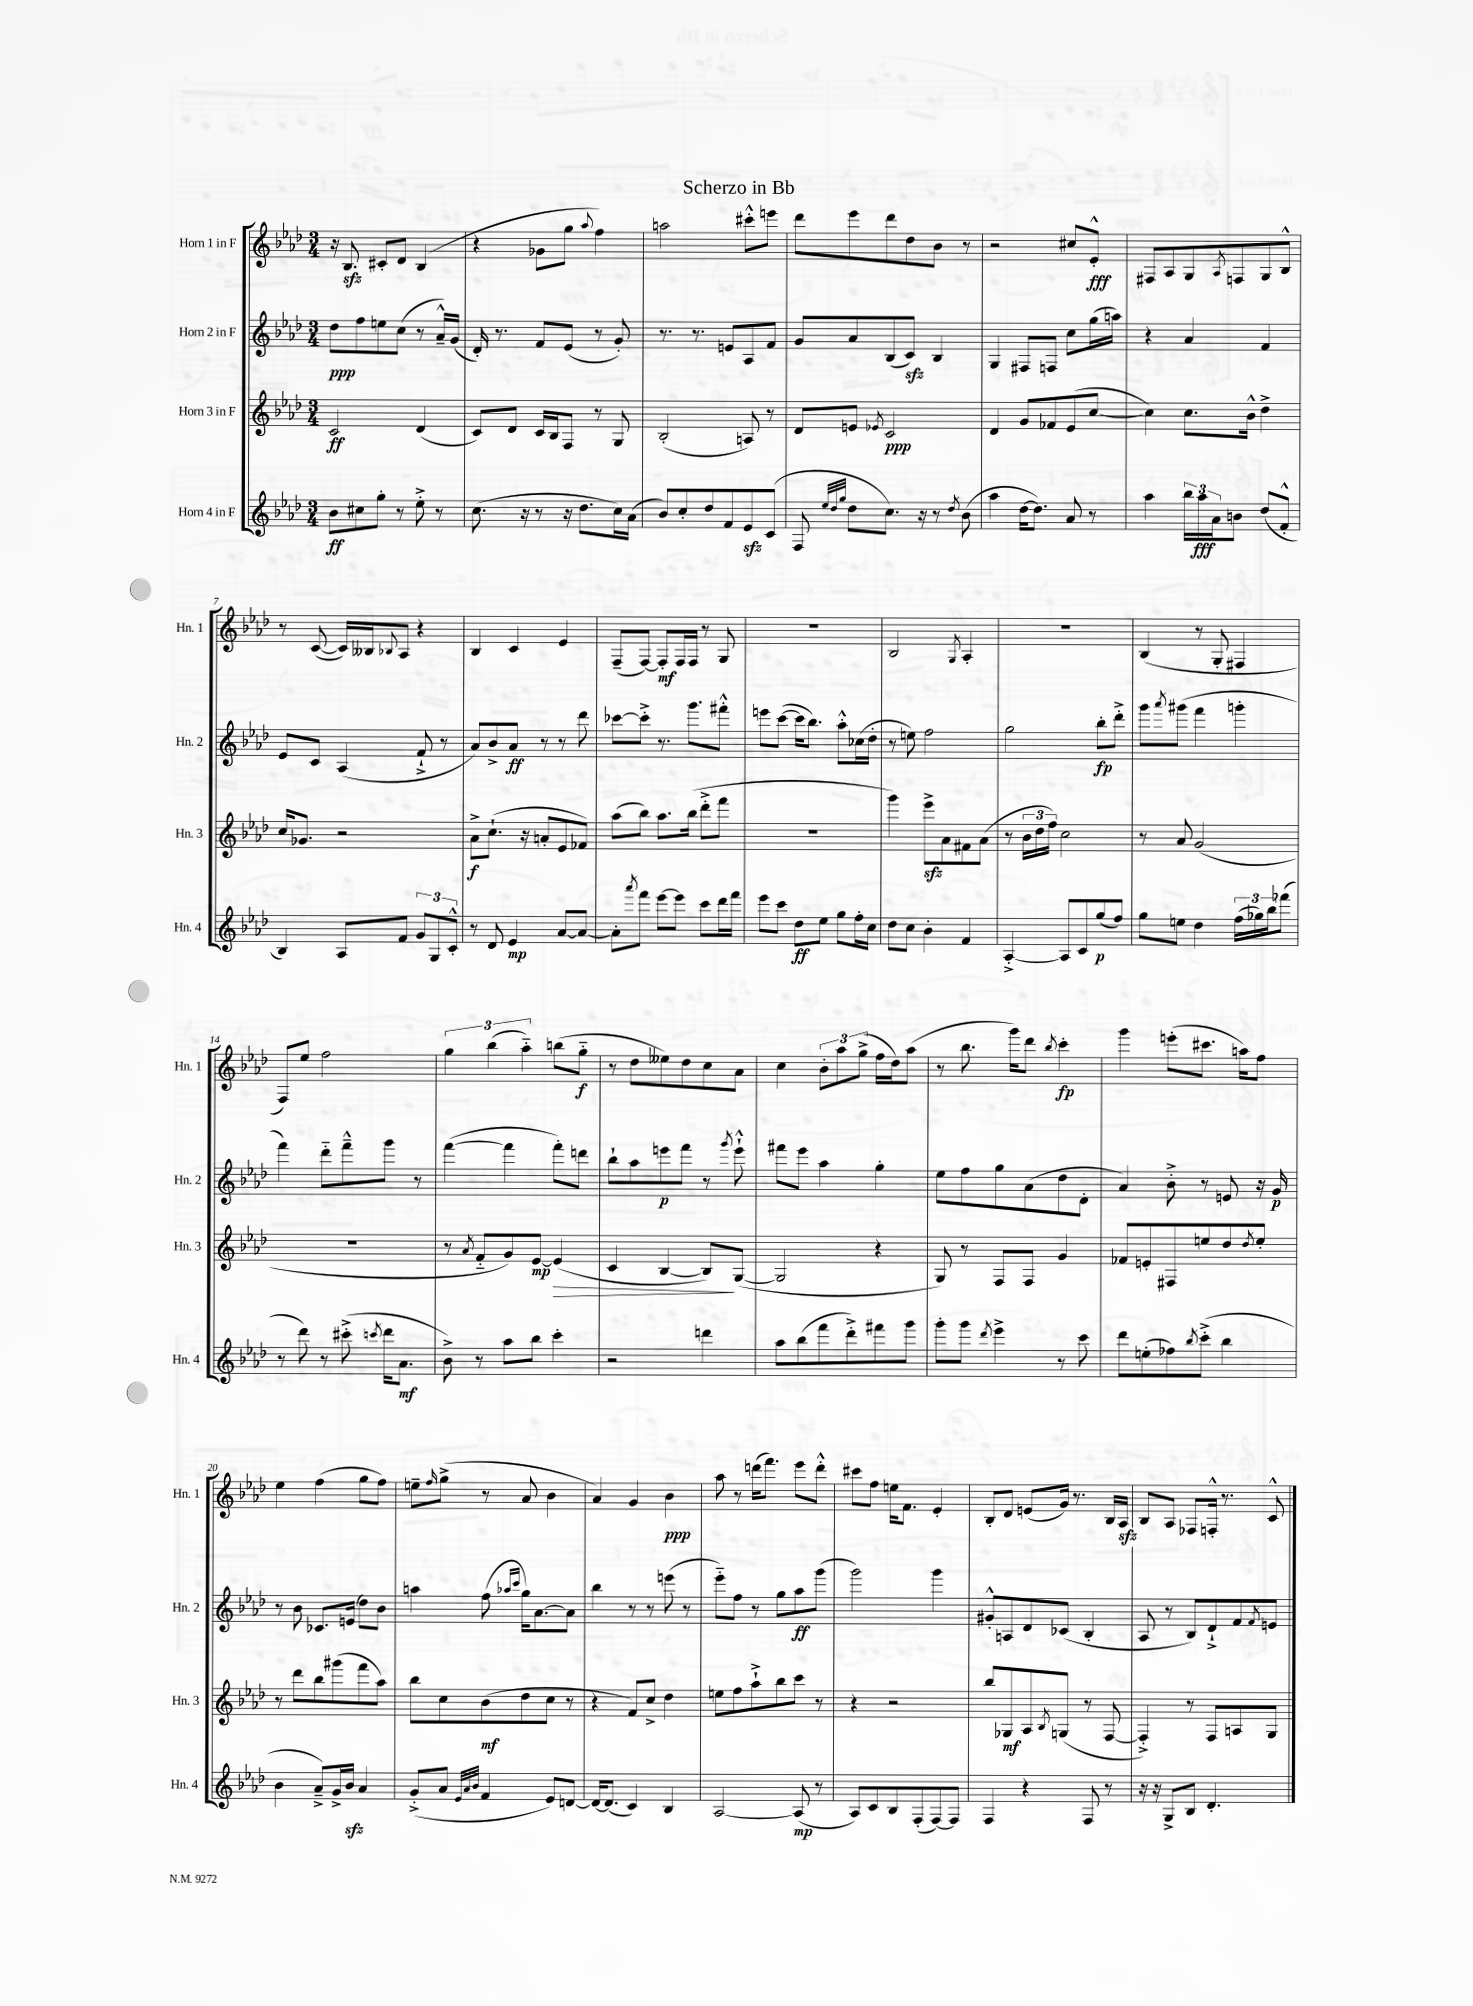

**kern	**kern	**kern	**kern
*staff4	*staff3	*staff2	*staff1
*clefG2	*clefG2	*clefG2	*clefG2
*k[b-e-a-d-]	*k[b-e-a-d-]	*k[b-e-a-d-]	*k[b-e-a-d-]
*M3/4	*M3/4	*M3/4	*M3/4
8b-\L	2c/	8dd-\L	16r
.	.	.	8.B-/
8cc#\	.	8ff\	.
8gg'\J	.	8ee\	8c#'/L
8r	.	(8cc\J	8d-/J
8ee-'^\	(4d-/	8r	(4B-/
8r	.	16a-~^^/LL)	.
.	.	(16g/JJ	.
=	=	=	=
(8.cc\	8c/L)	16d-'/)	4r
.	.	8.r	.
.	8d-/J	.	.
16r	.	.	.
8r	16c/LL	8f/L	8g-\L
.	16B-/J	.	.
16r	8F/J	(8e-/J	8gg\J
8.dd-\L	.	.	.
.	.	.	8qqaa-/
.	8r	8r	4ff\)
16cc\L)	8G/	8g'/)	.
(16a-\JJ	.	.	.
=	=	=	=
8b-/L)	(2B-'/	8.r	2aa\
8cc'/	.	.	.
.	.	8.r	.
8dd-/	.	.	.
8f/	.	8e/L	.
8e-/	8A/)	8A-/	8ccc#'^^\L
(8c/J	8r	8f/J	8eee\J
=	=	=	=
8F/	8d-/L	8g/L	8ddd-\L
32qqee-/LLL	.	.	.
32qqdd-/	.	.	.
32qqgg/JJJ	.	.	.
8dd-\L	8e/J	8a-/	8eee-\
.	8qe-/	.	.
8.cc\J)	2c/	(8B-/	8ddd-\
.	.	8c/J)	8dd-\
16r	.	.	.
8r	.	4B-/	8b-\J
8qdd-/	.	.	.
(8b-\	.	.	8r
=	=	=	=
4aa-\	4d-/	4G/	2r
[16dd-\LK	8g/L	8F#/L	.
8.dd-\]J)	.	.	.
.	8f-/	8F/J	.
8a-/	(8e-/	8cc\L	8cc#/L
8r	[8cc/J	(16gg\L	8e-'^^/J
.	.	16aa\JJ)	.
=	=	=	=
4aa-\	4cc\])	4r	8F#/L
.	.	.	8A-/
24bb-\LL	8.cc\L	4a-/	8G/
24aa-\	.	.	.
24a-\J	.	.	.
.	.	.	8qA-/
8b\J	.	.	8F/
.	16b-^^\Jk	.	.
(8dd-/L	4dd-^\	4f/	8G/
8f'^^/J	.	.	8B-^^/J
=	=	=	=
4B-/)	16cc/LK	8e-/L	8r
.	8.g-/J	.	.
.	.	8c/J	([8c/
8A-/L	2r	(4A-/	16c/]LL)
.	.	.	16B--/J
.	.	.	8qqB-/
8f/J	.	.	8A-/J
12g/L	.	8f`^/	4r
12G/	.	.	.
.	.	8r	.
12c'^^/J	.	.	.
=	=	=	=
8r	8a-^\L	8a-/L)	4B-/
8d-/	(8.cc`\J	8b-^/	.
4e-/	.	8a-/J	4c/
.	16r	.	.
.	8a'/L	8r	.
[8a-/L	8e-/	8r	4e-/
8a-/_J	8f-/J)	8ddd-\	.
=	=	=	=
8a-'\]L	(8aa-\L	[8ccc-\L	(8F~/L
8qaaa-/	.	.	.
8fff\J	8bb-\J)	8ccc-'^\]J	[8F/J)
[8eee-\L	8.aa-\L	8.r	8F'/]L
8eee-\]J	.	.	16F/L
.	(16bb-\Jk	8.ggg\L	16F/JJ
8ccc\L	8ddd-'^\L	.	8r
16ddd-\L	8fff\J	8fff#'^^\J	8G/
16fff\JJ	.	.	.
=	=	=	=
8eee-\L	2.r	8eee\L	2.r
8ccc\J	.	([8ccc\J	.
8dd-\L	.	16ccc\]LK	.
.	.	8.bb-\J)	.
8ee-\J	.	.	.
8gg\L	.	8aa-'^^\L	.
16ff'\L	.	(16cc-\L	.
16cc\JJ	.	16dd-'\JJ	.
=	=	=	=
8dd-\L	4ggg\)	8r	2B-/
8cc\J	.	8ee\)	.
4b-'\	8eee-^\L	2ff\	.
.	8a-\	.	.
.	.	.	8qG/
4f/	8f#\	.	4A-'/
.	(8a-\J	.	.
=	=	=	=
[4A-'^/	8r	2gg\	2.r
.	24b-\LL	.	.
.	24dd-\	.	.
.	24ff\JJ)	.	.
8A-/]L	2cc\	.	.
8c/	.	.	.
(8gg/	.	8bb-'\L	.
8ff/J)	.	8ddd-'^\J	.
=	=	=	=
8gg\L	8r	8ggg\L	(4B-/
.	.	8qaaa-/	.
8ee\J	8a-/	(8ggg#\J	.
4dd-\	(2g/	4fff\	8r
.	.	.	8G'/
(24ff\LL	.	4ggg'\	4F#/
24gg-\)	.	.	.
24bb-\J	.	.	.
(8fff-\J	.	.	.
=	=	=	=
8r	2.r	4fff\)	8F/L)
8ddd-\)	.	.	8ee-/J
8r	.	8ddd-'~\L	2ff\
(8ccc#'^\	.	8fff~^^\	.
8qccc/	.	.	.
16ddd-\LK	.	8ggg\J	.
8.a-\J	.	.	.
.	.	8r	.
=	=	=	=
8b-^\)	8r	([4fff\	6gg\
.	8qa-/	.	.
8r	8f'~/L	.	.
.	.	.	(6bb-\
8aa-\L	8g/)	4fff\]	.
.	.	.	6aa-'~\)
8bb-\J	[8e-/J	.	.
4ccc'\	(4e-/]	8fff'\L)	(8bb\L
.	.	8ddd\J	8gg'~\J
=	=	=	=
2r	4c/	8bb-`\L	8r
.	.	8aa-\	8dd-\L
.	[4B-/	8eee\	8ee--\)
.	.	8fff\J	8dd-\
4ddd\	8B-/]L)	8r	8cc\
.	.	8qggg/	.
.	([8G/J	8eee`^^\	8a-\J
=	=	=	=
8aa-\L	2G/]	8fff#\L	4cc\
(8bb-\	.	8eee-\J	.
8fff\	.	4aa-\	12b-'\L
.	.	.	12aa-\
8ddd-'^\)	.	.	.
.	.	.	(12gg^\J
8fff#\	4r	4gg'\	16ff\LL
.	.	.	16dd-\J)
8ggg\J	.	.	(8aa-\J
=	=	=	=
8ggg'\L	8G/)	8ee-\L	8r
8ggg\J	8r	8ff\	8.bb-\
8qddd-/	.	.	.
4eee-^\	8F/L	8gg\	.
.	.	.	16ggg\LK)
.	8F/J	(8a-\	8ddd-\J
.	.	.	8qbb-/
8r	4g/	8dd-\	4ccc'\
8ccc\	.	8d-'\J	.
=	=	=	=
8ddd-\L	8f-/L	4a-/)	4ggg\
(8ee'\	8e'/	.	.
8ff-\)	8F#/	8b-'^\	(8eee'\L
8qbb-/	.	.	.
(8ccc'^\J	8ee/	8r	8.ccc#\J
4bb-\	8dd-/	8e/	.
.	.	.	16aa\LK)
.	8qdd-/	.	.
.	8ee'/J	16r	8ff\J
.	.	16g/	.
=	=	=	=
4b-\	8r	8r	4ee-\
.	8ddd-\L	8b-\	.
8a-~^/L)	8bb-\	8.c-/L	(4ff\
16g^/L	(8ggg#\	.	.
16b-/JJ	.	(16e/Jk	.
4a-/	8fff\	8dd-\L)	8gg\L
.	8aa-\J)	8b-\J	8ff\J)
=	=	=	=
(8g'^/L	8bb-\L	4aa\	8ee~\L
.	.	.	16qqff/
8a-/J	8cc\	.	(8gg^\J
32qqe-/LLL	.	.	.
32qqa-/	.	.	.
32qqb-/JJJ	.	.	.
4f/	(8b-\	(8ff\	8r
.	.	16qqaa-/LL	.
.	.	16qqccc/JJ	.
.	8dd-\	16gg\LK)	8a-/
.	.	[8.a-\	.
8e-/L)	8cc\J	.	4b-\
[8d/J	8r	8a-\]J	.
=	=	=	=
16d/_LK	4r	4bb-\	4a-/)
(8.d/]J	.	.	.
4c/)	8f/L)	8r	4g/
.	8cc^/J	8r	.
4B-/	4dd-\	(8eee\	4b-\
.	.	8r	.
=	=	=	=
[2A-/	8ee\L	8eee-'~\L)	8aa-\
.	8ff\	8ff\J	8r
.	8aa-`^\	8r	(16ddd\LK
.	.	.	8.fff\J)
.	8bb-\	8gg\L	.
(8A-/]	8ccc\J	8aa-\	8eee-\L
8r	8r	(8ggg\J	8ddd'^^\J
=	=	=	=
8A-/L)	4r	2ggg\)	8ccc#\L
8c/	.	.	8ff\J
8B-/	2r	.	16ee\LK
.	.	.	8.f\J
(8F'/	.	.	.
[8F/)	.	4ggg\	4e-'/
8F/]J	.	.	.
=	=	=	=
4F/	8bb-/L	8g#'^^/L	8B-'/L
.	8G-/	8A/	8d-/J
4r	8A-/	8d-/	(8e/L
.	8qB-/	.	.
.	(8G/J	(8c-/J	16g/Jk)
.	.	.	8.r
8F/	8r	4B-'/	.
8r	[8F/	.	16B-/LL
.	.	.	16A-/JJ
=	=	=	=
16r	4F'^/])	8A-/	8B-/L
16r	.	.	.
8G^/L	.	8r	8A-/J
8B-/J	8r	8B-/L)	8F-/L
4.d-'/	8F/L	8d-`^/	16F'^^/Jk
.	.	.	8.r
.	8A/	8f/	.
.	.	8qf/	.
.	8G/J	8e/J	8c^^/
==	==	==	==
*-	*-	*-	*-
